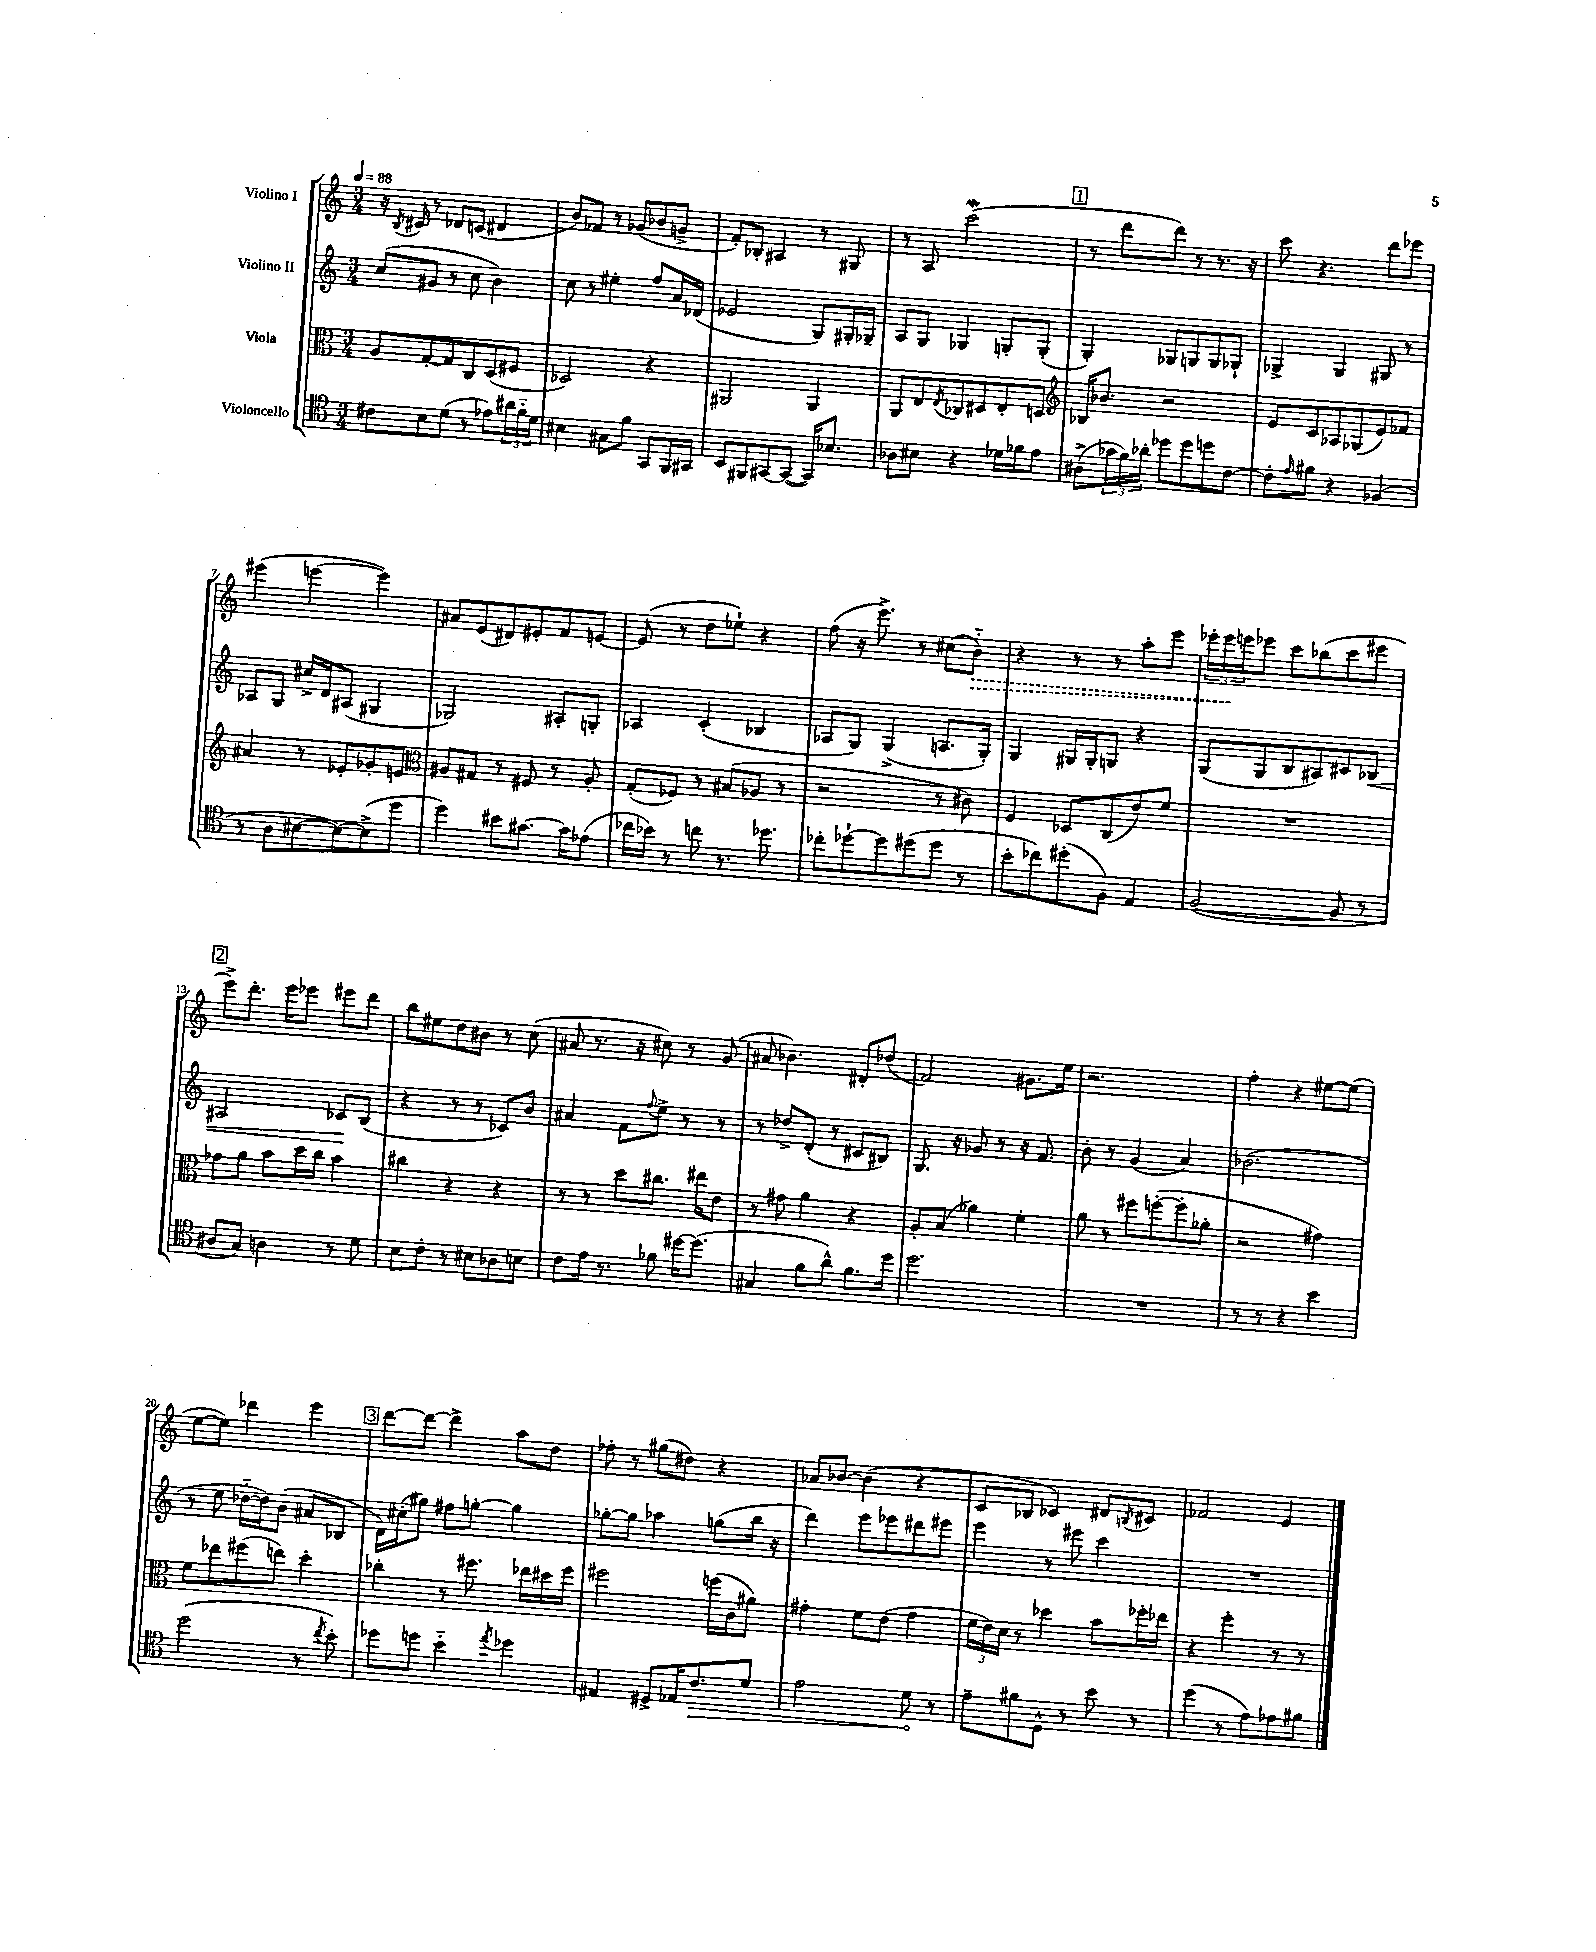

**kern	**kern	**kern	**kern
*staff4	*staff3	*staff2	*staff1
*clefC4	*clefC3	*clefG2	*clefG2
*k[]	*k[]	*k[]	*k[]
*M3/4	*M3/4	*M3/4	*M3/4
*MM88	*MM88	*MM88	*MM88
8c#\L	8A/L	(8cc/L	16r
.	.	.	8qB/
.	.	.	16c#/
8B\	[8G'/	8g#/J	8r
(8d\J	8G/]	8r	8d-/L
8r	8C/	8cc\	(8c/J
8e-\L)	(8D/	4b\)	4d#/
24a#\L	8F#/J	.	.
24f'~\	.	.	.
24d\JJ	.	.	.
=	=	=	=
4B#\	2D-/)	8cc\	8b/L)
.	.	8r	8f-/J
8G#\L	.	4ee#'\	8r
8f\J	.	.	(8g-/L
8GG/L	4r	8ff/L	8b-/
16FF/L	.	16a/L	8g^/J
16GG#/JJ	.	(16d-/JJ	.
=	=	=	=
8BB/L	2AA#/	2e-/	8f'/L)
8FF#/	.	.	8B-'/J
[8GG#/	.	.	4A#/
(8GG#/_J	.	.	.
16GG#/]LK)	4AA#/	8G/L)	8r
8.B-/J	.	.	.
.	.	16G#'/L	8G#/
.	.	16G-~/JJ	.
=	=	=	=
8A-\L	8AA/L	8A/L	8r
8B#\J	8E/	8G/J	8A/
.	8qE/	.	.
4r	8C-/	4G-/	(2ccc\
.	8D#/	.	.
16d-\LL	8E'/	8G'/L	.
16f-\J	.	.	.
8e\J	8D/J	(8G'/J	.
=	=	=	=
*	*clefG2	*	*
(8A#^\L	16B-/LK	4G'/)	8r
.	8.b-/J	.	.
24g-\L	.	.	8ddd\L
24f\)	.	.	.
24a-'\JJ	.	.	.
8dd-\L	2r	8G-/L	8ddd\J)
8dd-\	.	8G/	8r
8dd\	.	8G/	8.r
[8c\J	.	8G-`/J	.
.	.	.	16r
=	=	=	=
8c'\]L	8e/L	4G-^/	8ccc\
16qqe/	.	.	.
8f#\J	8c/	.	4.r
4r	8A-/	4G-/	.
.	(8G-/	.	.
(4F-/	8e/)	8G#/	8ddd\L
.	8f-/J	8r	8eee-\J
=	=	=	=
8r	4a#/	8A-/L	(4eee#\
8A\L	.	8G/J	.
[8B#\	8r	16cc#^/LL	[4eee\
.	.	16d/J	.
8B#\_)	8e-'/L	(8A#/J	.
(8B#^\]	8g-'/	4G#/	4eee\])
8dd\J	8e/J	.	.
=	=	=	=
*	*clefC3	*	*
4dd\)	8A#/L	2G-/)	8a#/L
.	8G#/J	.	(8e/
8b#\L	8r	.	8d#/)
[8.g#\J	8F#/	.	8e#'/
.	8r	8A#'/L	8f/
16g#\]LK	.	.	.
(8e-\J	8A#'/	8G'/J	[8e/J
=	=	=	=
16cc-\LL	(8G'/L	4A-/	(8e/]
16b-\JJ)	.	.	.
8r	8F-/J)	.	8r
8cc\	8r	(4c'/	8dd\L
8.r	(8B#/L	.	8ee-`\J)
.	8A-/J	4B-/	4r
8.dd-\	.	.	.
.	8r	.	.
=	=	=	=
8cc-'\L	2r	8A-/L	(8ff\
[8dd-`\	.	8G/J)	16r
.	.	.	8.eee^\)
8dd-\]	.	(4G^/	.
(8dd#\	.	.	8r
8dd#\J	8r	8.A/L	(8cc#\L
8r	8c#\)	.	8b'~\J)
.	.	16G'/Jk)	.
=	=	=	=
8b'\L	4F/	4G/	4r
8cc-\)	.	.	.
(8dd#'\	8D-/L	16G#/LL	8r
.	.	16G#'/J	.
8F\J)	(8C/	8G/J	8r
4E/	8e/)	4r	8aa'\L
.	8f/J	.	8eee\J
=	=	=	=
([2F/	2.r	(8G/L	24eee-'\LL
.	.	.	24eee-\
.	.	.	24eee\J
.	.	8G/	8eee-\J
.	.	8B/	8ccc\L
.	.	8A#/)	(8bb-\
8F/]	.	8c#/	8ccc\
8r	.	8B-/J	8eee#\J
=	=	=	=
8A#/L	8g-\L	2A#/	8eee^\L)
8G/J)	8a\J	.	8.ddd'\J
4A\	8b\L	.	.
.	.	.	16eee\LK
.	16dd\L	.	8eee-\J
.	16cc\JJ	.	.
8r	4b\	8c-/L	8eee#\L
8d\	.	(8B/J	8ddd\J
=	=	=	=
8B\L	4cc#\	4r	8bb\L
8c'\J	.	.	8ee#\
8r	4r	8r	8dd\
8B#\L	.	8r	8b#\J
8A-\	4r	8c-/L)	8r
8B\J	.	8b/J	(8cc\
=	=	=	=
8c\L	8r	4a#/	8a#/
16e\Jk	8r	.	8.r
8.r	.	.	.
.	8dd\L	8f\L	.
.	.	.	16r
.	.	8qqff/	.
8f-\	8.cc#\J	8ee^\J	8cc#\)
[16dd#\LK	.	8r	8r
(8.dd#\]J	16ee#\LK	.	.
.	8e\J	8r	(8g/
=	=	=	=
4G#/	8r	8r	8a#/
.	8g#\	8dd-^/L	4.b-\)
8f\L	4a\	(8d'/J	.
8a^^\J)	.	8r	.
8.f\L	4r	8c#/L	8d#'/L
.	.	8B#/J)	(8dd-/J
16dd\Jk	.	.	.
=	=	=	=
2.dd\	8A'/L	8.G/	2f/)
.	(8B/J	.	.
.	.	16r	.
.	4a-\)	8g-/	.
.	.	8r	.
.	4f'\	16r	8.g#\L
.	.	8.f/	.
.	.	.	16ee\Jk
=	=	=	=
2.r	8a\	8b'\	2.r
.	8r	8r	.
.	8ff#\L	(4g/	.
.	([8ff'\	.	.
.	8ff'\]	4a/)	.
.	8a-'\J	.	.
=	=	=	=
8r	2r	(2.b-\	4ff'\
8r	.	.	.
4r	.	.	4r
4b\	4g#\)	.	[8ee#\L
.	.	.	(8ee#\]J
=	=	=	=
(2dd\	8f\L	8r	[8ee\L
.	8ee-\	8ee\	8ee\]J)
.	(8ff#\	[16dd-'~\LL	4ddd-\
.	.	16dd-\]J)	.
.	8ee\J)	(8b\J	.
8r	4dd'\	8a#/L	4eee\
8qcc/	.	.	.
8b'\)	.	8B-/J	.
=	=	=	=
8dd-\L	4cc-'\	16d\LL)	[8ddd\L
.	.	(16cc#'\J	.
8dd\J	.	8gg#\J)	8ddd\_J
4b'~\	8r	8ff#\L	4ddd^\]
.	8.ff#\	[8gg'\J	.
8qee/	.	.	.
4dd-\	.	4gg\]	8aa\L
.	16ee-\LL	.	.
.	16dd#\	.	8dd\J
.	16ff#\JJ	.	.
=	=	=	=
4E#/	2ff#\	[8gg-'\L	8ff-'\
.	.	8gg-\]J	8r
8D#^/L	.	4aa-\	(8gg#\L
16E-/K	.	.	8dd#\J)
8.c/	.	.	.
.	(16ff\LL	(8gg\L	4r
.	16c\J	.	.
8d/J	8a#\J)	16bb\Jk	.
.	.	16r	.
=	=	=	=
2e\	4g#'\	4ddd\)	8a-/L
.	.	.	[8b-/J
.	8f\L	8eee\L	(4b-\]
.	(8e\J	8eee-\	.
8d\	4g#\	8ddd#\	4r
8r	.	8eee#\J	.
=	=	=	=
8e~\L	24f\LL	4eee\	8c/L
.	24e\)	.	.
.	24d\JJ	.	.
8f#\	8r	.	8B-/J
8D^^\J	4dd-\	8r	4c-/)
8r	.	8eee#\	.
8b\	8b\L	4ccc\	8d#/L
.	.	.	8qB/
8r	16ff-'\L	.	8c#/J
.	16ee-\JJ	.	.
=	=	=	=
(4dd\	4r	2.r	2f-/
8r	4ff'\	.	.
8e\L)	.	.	.
8e-\	8r	.	4e/
8f#\J	8r	.	.
==	==	==	==
*-	*-	*-	*-
